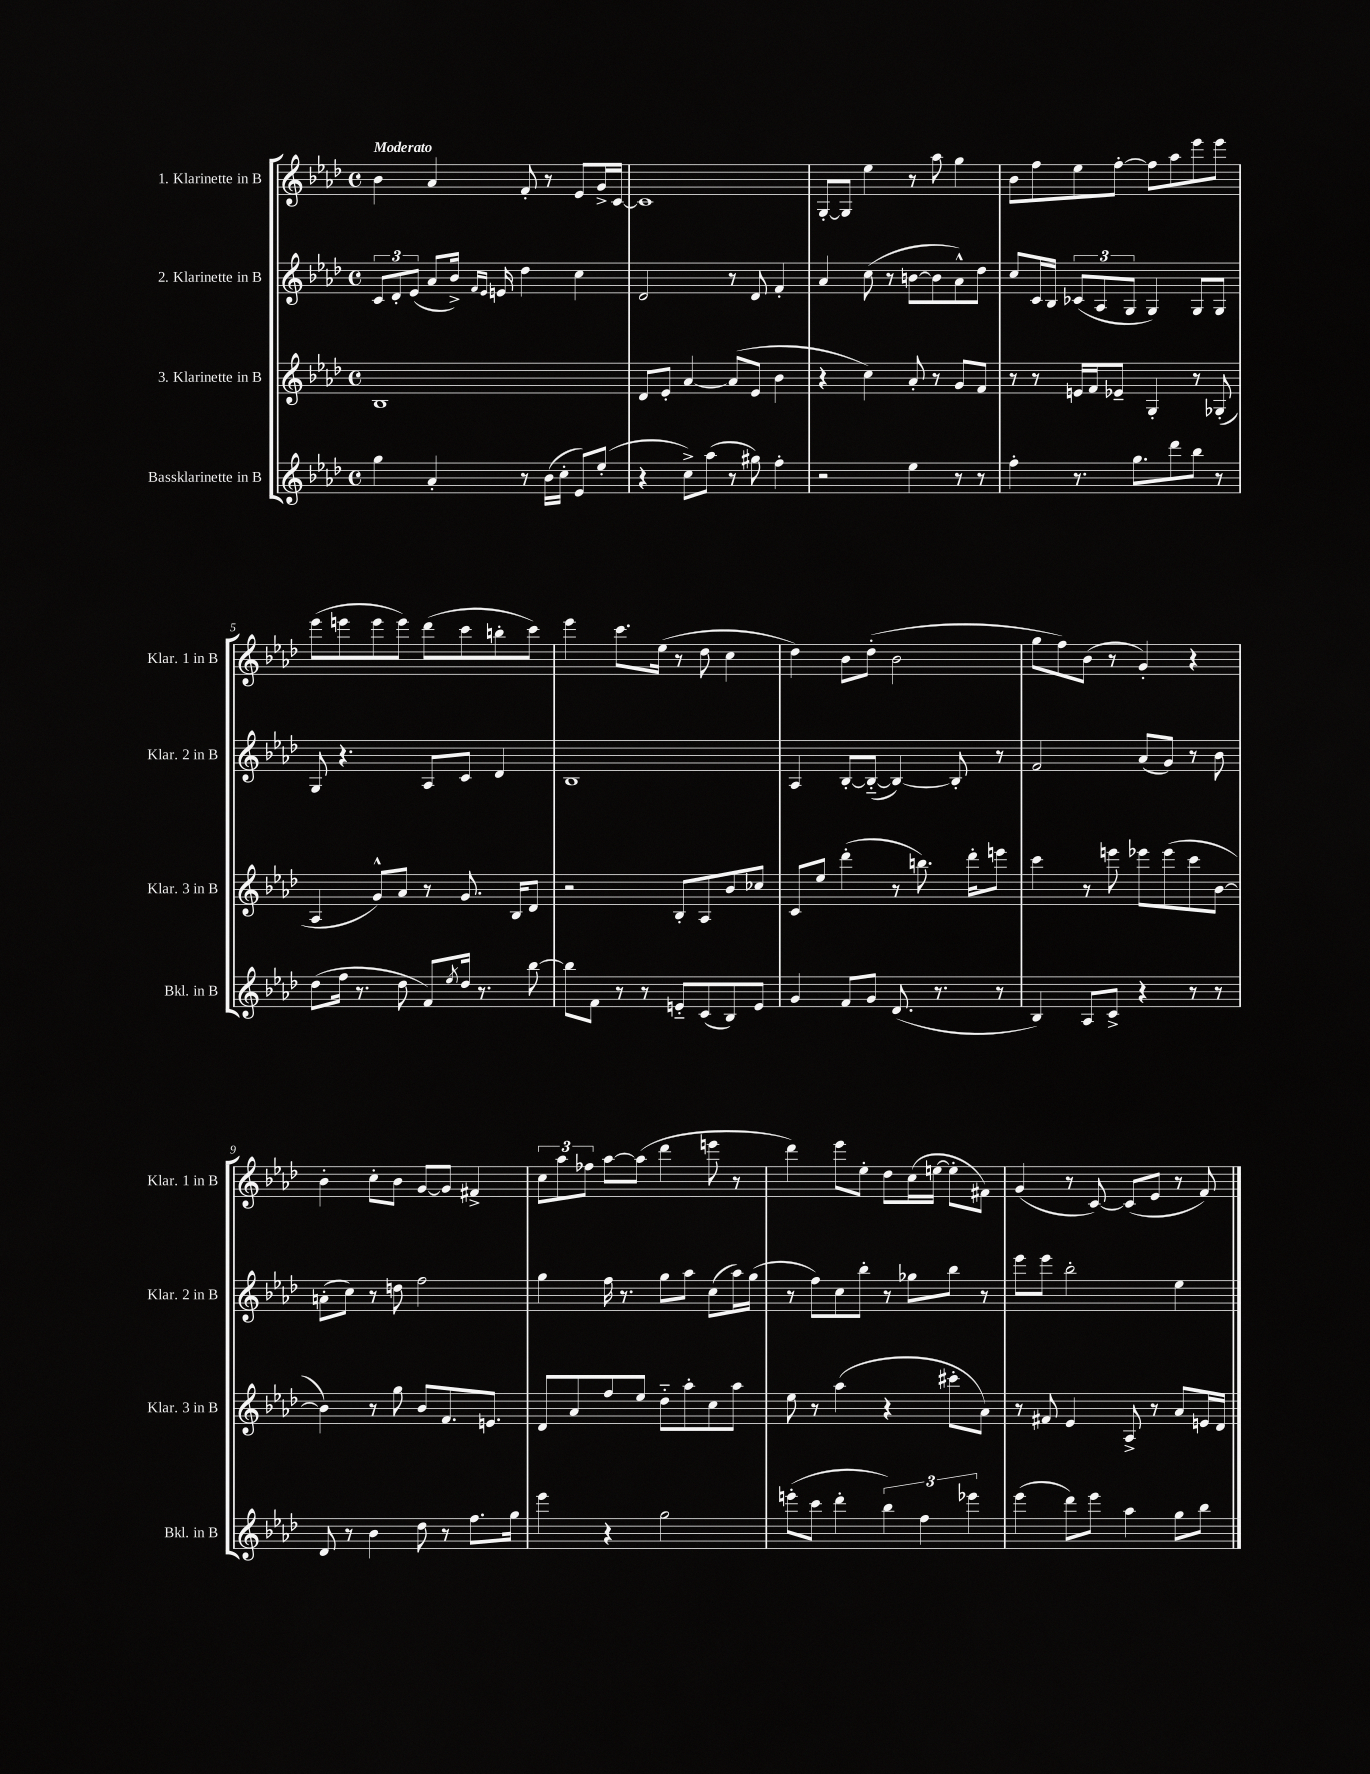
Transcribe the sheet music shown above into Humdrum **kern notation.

**kern	**kern	**kern	**kern
*staff4	*staff3	*staff2	*staff1
*clefG2	*clefG2	*clefG2	*clefG2
*k[b-e-a-d-]	*k[b-e-a-d-]	*k[b-e-a-d-]	*k[b-e-a-d-]
*M4/4	*M4/4	*M4/4	*M4/4
*met(c)	*met(c)	*met(c)	*met(c)
4gg	1B-	12c	4b-
.	.	12d-'	.
.	.	(12e-	.
4a-'	.	8a-	4a-
.	.	16b-^)	.
.	.	16qqf	.
.	.	16qqe-	.
.	.	16e	.
8r	.	4dd-	8f'
(16b-	.	.	8r
16cc'	.	.	.
8e-)	.	4cc	8e-
(8ee-'	.	.	16g^
.	.	.	[16c
=	=	=	=
4r	8d-	2d-	1c]
.	8e-'	.	.
8cc^)	[4a-	.	.
(8aa-	.	.	.
8r	(8a-]	8r	.
8gg#)	8e-	8d-	.
4ff'	4b-	4f'	.
=	=	=	=
2r	4r	4a-	[8G'
.	.	.	8G]
.	4cc)	(8cc	4ee-
.	.	8r	.
4ee-	8a-'	[8b	8r
.	8r	8b]	8aa-
8r	8g	8a-^^)	4gg
8r	8f	8dd-	.
=	=	=	=
4ff'	8r	8cc	8b-
.	8r	16c	8ff
.	.	16B-	.
8.r	16e	(12c-	8ee-
.	16f	.	.
.	.	12A-	.
.	8e-~	.	[8ff'
.	.	12G	.
8.gg	.	.	.
.	4G'	4G)	8ff]
8ddd-	.	.	8aa-
8bb-	8r	8G	8eee-
8r	(8G-'	8G	8eee-
=	=	=	=
(8dd-	4A-	8G	(8eee-
16ff	.	4.r	8eee
8.r	.	.	.
.	8g^^)	.	8eee
8dd-	8a-	.	8eee)
8f)	8r	8A-	(8ddd-
8qee-	.	.	.
16dd-	8.g	8c	8ccc
8.r	.	.	.
.	.	4d-	8bb'
.	16B-	.	.
[8bb-	8d-	.	8ccc)
=	=	=	=
8bb-]	2r	1B-	4eee-
8f	.	.	.
8r	.	.	8.ccc
8r	.	.	.
.	.	.	(16ee-
8e'~	8B-'	.	8r
(8c	8A-	.	8dd-
8B-)	8b-	.	4cc
8e	8cc-	.	.
=	=	=	=
4g	8c	4A-	4dd-)
.	8ee-	.	.
8f	(4ddd-'	[8B-'	8b-
8g	.	(8B-'~_	(8dd-'
(8.d-	8r	4B-_)	2b-
.	8.bb)	.	.
8.r	.	.	.
.	.	8B-']	.
.	16ddd-'	.	.
8r	8eee	8r	.
=	=	=	=
4B-)	4ccc	2f	8gg
.	.	.	8ff)
8A-	8r	.	(8b-
8c^	8eee	.	8r
4r	8eee-	(8a-	4g')
.	(8eee-	8g)	.
8r	8ccc	8r	4r
8r	[8b-	8b-	.
=	=	=	=
8d-	4b-])	(8a'	4b-'
8r	.	8cc)	.
4b-	8r	8r	8cc'
.	8gg	8dd	8b-
8dd-	8b-	2ff	[8g
8r	8.f	.	8g]
8.ff	.	.	4f#^
.	8.e	.	.
16gg	.	.	.
=	=	=	=
4eee-	8d-	4gg	12cc
.	.	.	12aa-
.	8a-	.	.
.	.	.	12ff-
4r	8ff	16ff	[8aa-
.	.	8.r	.
.	8ee-	.	(8aa-]
2gg	8dd-'~	8gg	4ddd-
.	8aa-'	8aa-	.
.	8cc	(8cc	8eee
.	8aa-	16aa-)	8r
.	.	(16gg	.
=	=	=	=
(8eee'	8ee-	8r	4ddd-)
8ccc	8r	8ff)	.
4ddd-'	(4aa-	8cc	8eee-
.	.	8bb-'	8ee-'
6bb-)	4r	8r	8dd-
.	.	8gg-	(16cc
6ff	.	.	.
.	.	.	[16ee
.	8ccc#'	8bb-	8ee']
6eee-	.	.	.
.	8a-)	8r	8f#)
=	=	=	=
(4eee-	8r	8eee-	(4g
.	8f#	8eee-	.
8ddd-)	4e-	2bb-'	8r
8eee-	.	.	[8c)
4aa-	8A-^	.	(8c]
.	8r	.	8e-
8gg	8a-	4ee-	8r
8bb-	16e	.	8f)
.	16d-	.	.
==	==	==	==
*-	*-	*-	*-
